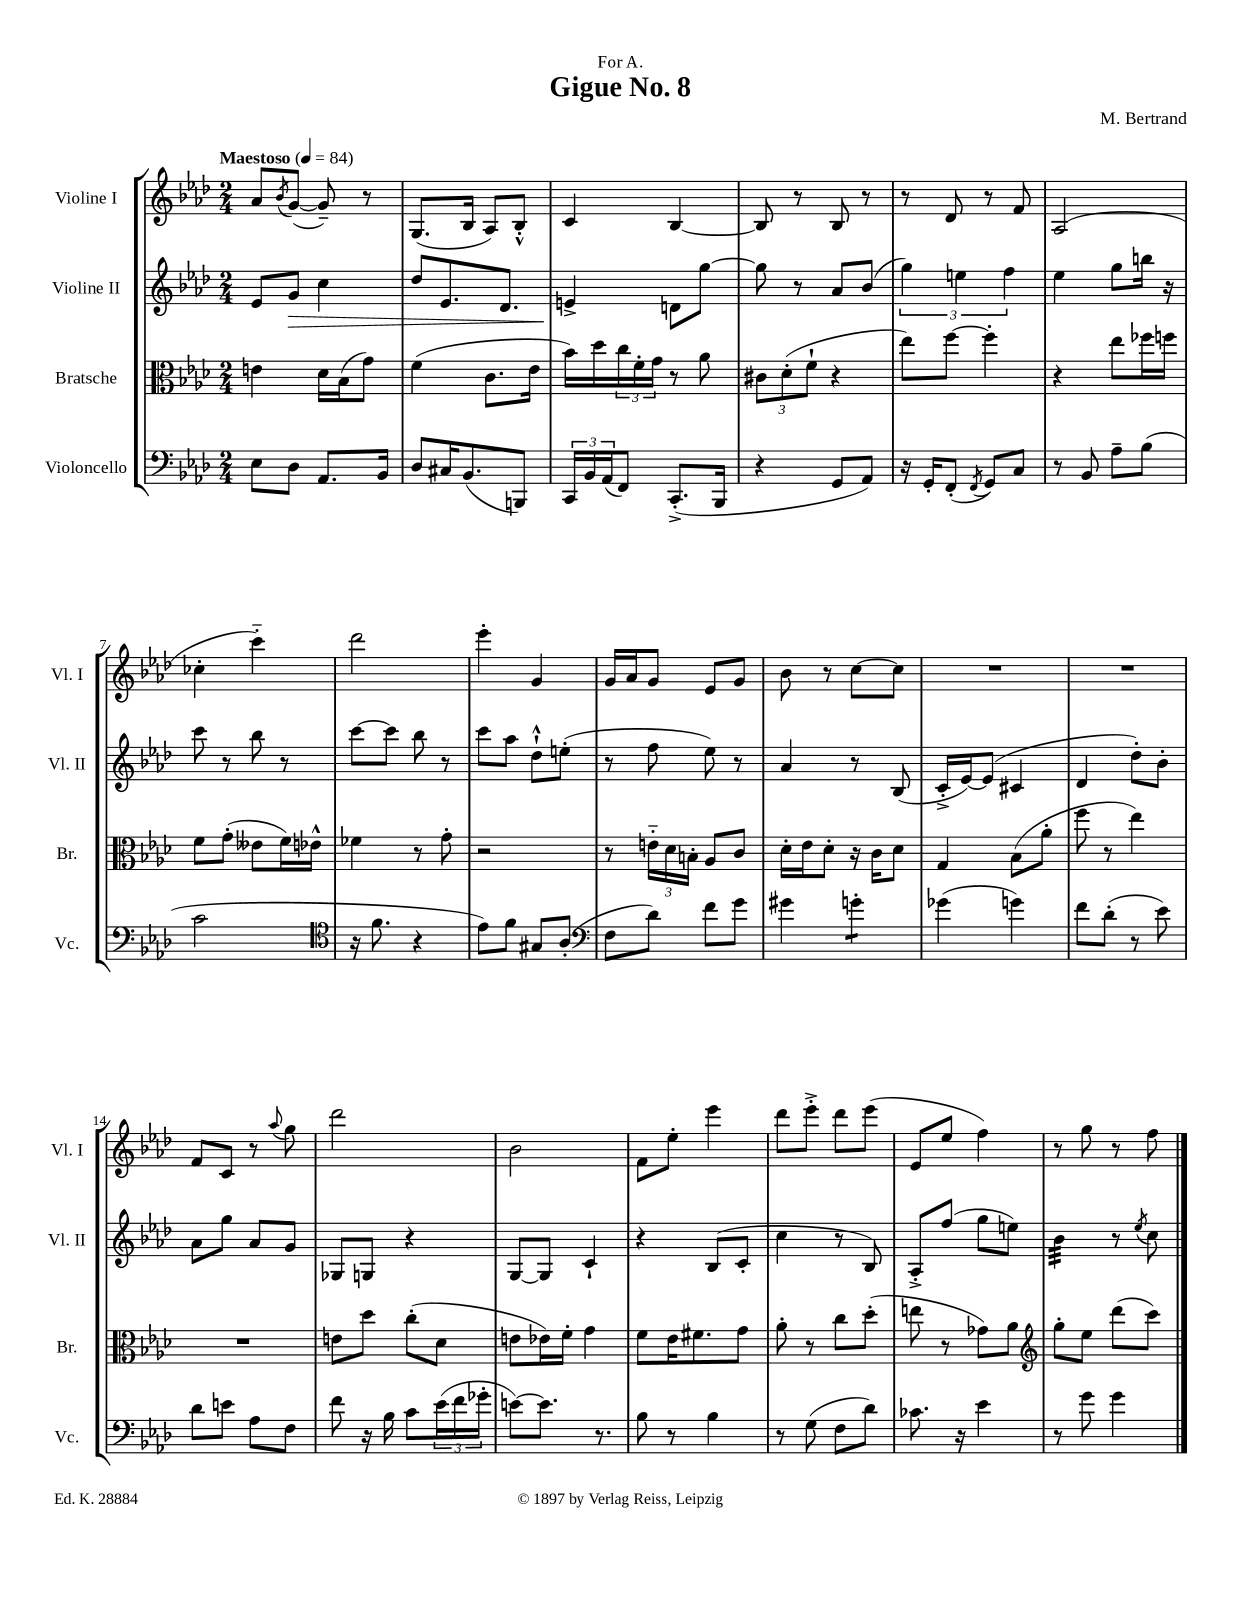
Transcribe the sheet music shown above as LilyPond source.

\header { title = "Gigue No. 8" composer = "M. Bertrand" dedication = "For A." }
<<
\new StaffGroup <<
\new Staff = "s0" \with { instrumentName = "Violine I" shortInstrumentName = "Vl. I" } {
    \clef treble \key aes \major \numericTimeSignature \time 2/4 \tempo "Maestoso" 4 = 84
    aes'8 \acciaccatura { bes'8 } g'8~( g'8--) r8 |
    g8.( bes16 aes8) bes8-.-^ |
    c'4 bes4~ |
    bes8 r8 bes8 r8 |
    r8 des'8 r8 f'8 |
    aes2( |
    ces''4-. c'''4-_) |
    des'''2 |
    ees'''4-. g'4 |
    g'16 aes'16 g'8 ees'8 g'8 |
    bes'8 r8 c''8~ c''8 |
    R2 |
    R2 |
    f'8 c'8 r8 \appoggiatura { aes''8 } g''8 |
    des'''2 |
    bes'2 |
    f'8 ees''8-. ees'''4 |
    des'''8 ees'''8-.-> des'''8 ees'''8( |
    ees'8 ees''8 f''4) |
    r8 g''8 r8 f''8 \bar "|." |
}
\new Staff = "s1" \with { instrumentName = "Violine II" shortInstrumentName = "Vl. II" } {
    \clef treble \key aes \major \numericTimeSignature \time 2/4
    ees'8 g'8\> c''4 |
    des''8 ees'8. des'8. |
    e'4->\! d'8 g''8~ |
    g''8 r8 aes'8 bes'8( |
    \tuplet 3/2 { g''4) e''4 f''4 } |
    ees''4 g''8 b''16 r16 |
    c'''8 r8 bes''8 r8 |
    c'''8~ c'''8 bes''8 r8 |
    c'''8 aes''8 des''8-!-^ e''8-.( |
    r8 f''8 ees''8) r8 |
    aes'4 r8 bes8( |
    c'16-.-> ees'16~) ees'8( cis'4 |
    des'4 des''8-.) bes'8-. |
    aes'8 g''8 aes'8 g'8 |
    ges8 g8 r4 |
    g8~ g8 c'4-! |
    r4 bes8( c'8-. |
    c''4 r8 bes8) |
    aes8-.-> f''8( g''8 e''8) |
    bes'4:32 r8 \acciaccatura { ees''8 } c''8 \bar "|." |
}
\new Staff = "s2" \with { instrumentName = "Bratsche" shortInstrumentName = "Br." } {
    \clef alto \key aes \major \numericTimeSignature \time 2/4
    e'4 des'16 bes16( g'8) |
    f'4( c'8. ees'16 |
    bes'16) des''16 \tuplet 3/2 { c''16 f'16-. g'16 } r8 aes'8 |
    \tuplet 3/2 { cis'8 des'8-.( f'8-! } r4 |
    ees''8) f''8~ f''4-. |
    r4 ees''8 fes''16 f''16 |
    f'8 g'8-.( eeses'8 f'16) ees'16-^ |
    fes'4 r8 g'8-. |
    r2 |
    r8 \tuplet 3/2 { e'16-_ des'16 b16-. } aes8 c'8 |
    des'16-. ees'16 des'8-. r16 c'16 des'8 |
    g4 bes8( aes'8-. |
    f''8 r8 ees''4) |
    R2 |
    e'8 des''8 c''8-.( des'8 |
    e'8 ees'16) f'16-. g'4 |
    f'8 ees'16 fis'8. g'8 |
    aes'8-. r8 c''8 des''8-.( |
    e''8 r8 ges'8) aes'8 |
    \clef treble g''8-. ees''8 des'''8( c'''8) \bar "|." |
}
\new Staff = "s3" \with { instrumentName = "Violoncello" shortInstrumentName = "Vc." } {
    \clef bass \key aes \major \numericTimeSignature \time 2/4
    ees8 des8 aes,8. bes,16 |
    des8 cis16 bes,8.( b,,8) |
    \tuplet 3/2 { c,16 bes,16 aes,16( } f,8) c,8.-.->( bes,,16 |
    r4 g,8 aes,8) |
    r16 g,16-. f,8-.( \acciaccatura { f,8 } g,8) c8 |
    r8 bes,8 aes8-- bes8( |
    c'2 |
    \clef tenor r16 f'8. r4 |
    ees'8) f'8 gis8 aes8-.( |
    \clef bass f8 des'8) f'8 g'8 |
    gis'4 g'4:8-. |
    ges'4( g'4) |
    f'8 des'8-.( r8 ees'8) |
    des'8 e'8 aes8 f8 |
    f'8 r16 bes16 c'8 \tuplet 3/2 { ees'16( f'16 ges'16-. } |
    e'8~) e'8. r8. |
    bes8 r8 bes4 |
    r8 g8( f8 des'8) |
    ces'8. r16 ees'4 |
    r8 g'8 g'4 \bar "|." |
}
>>
>>
